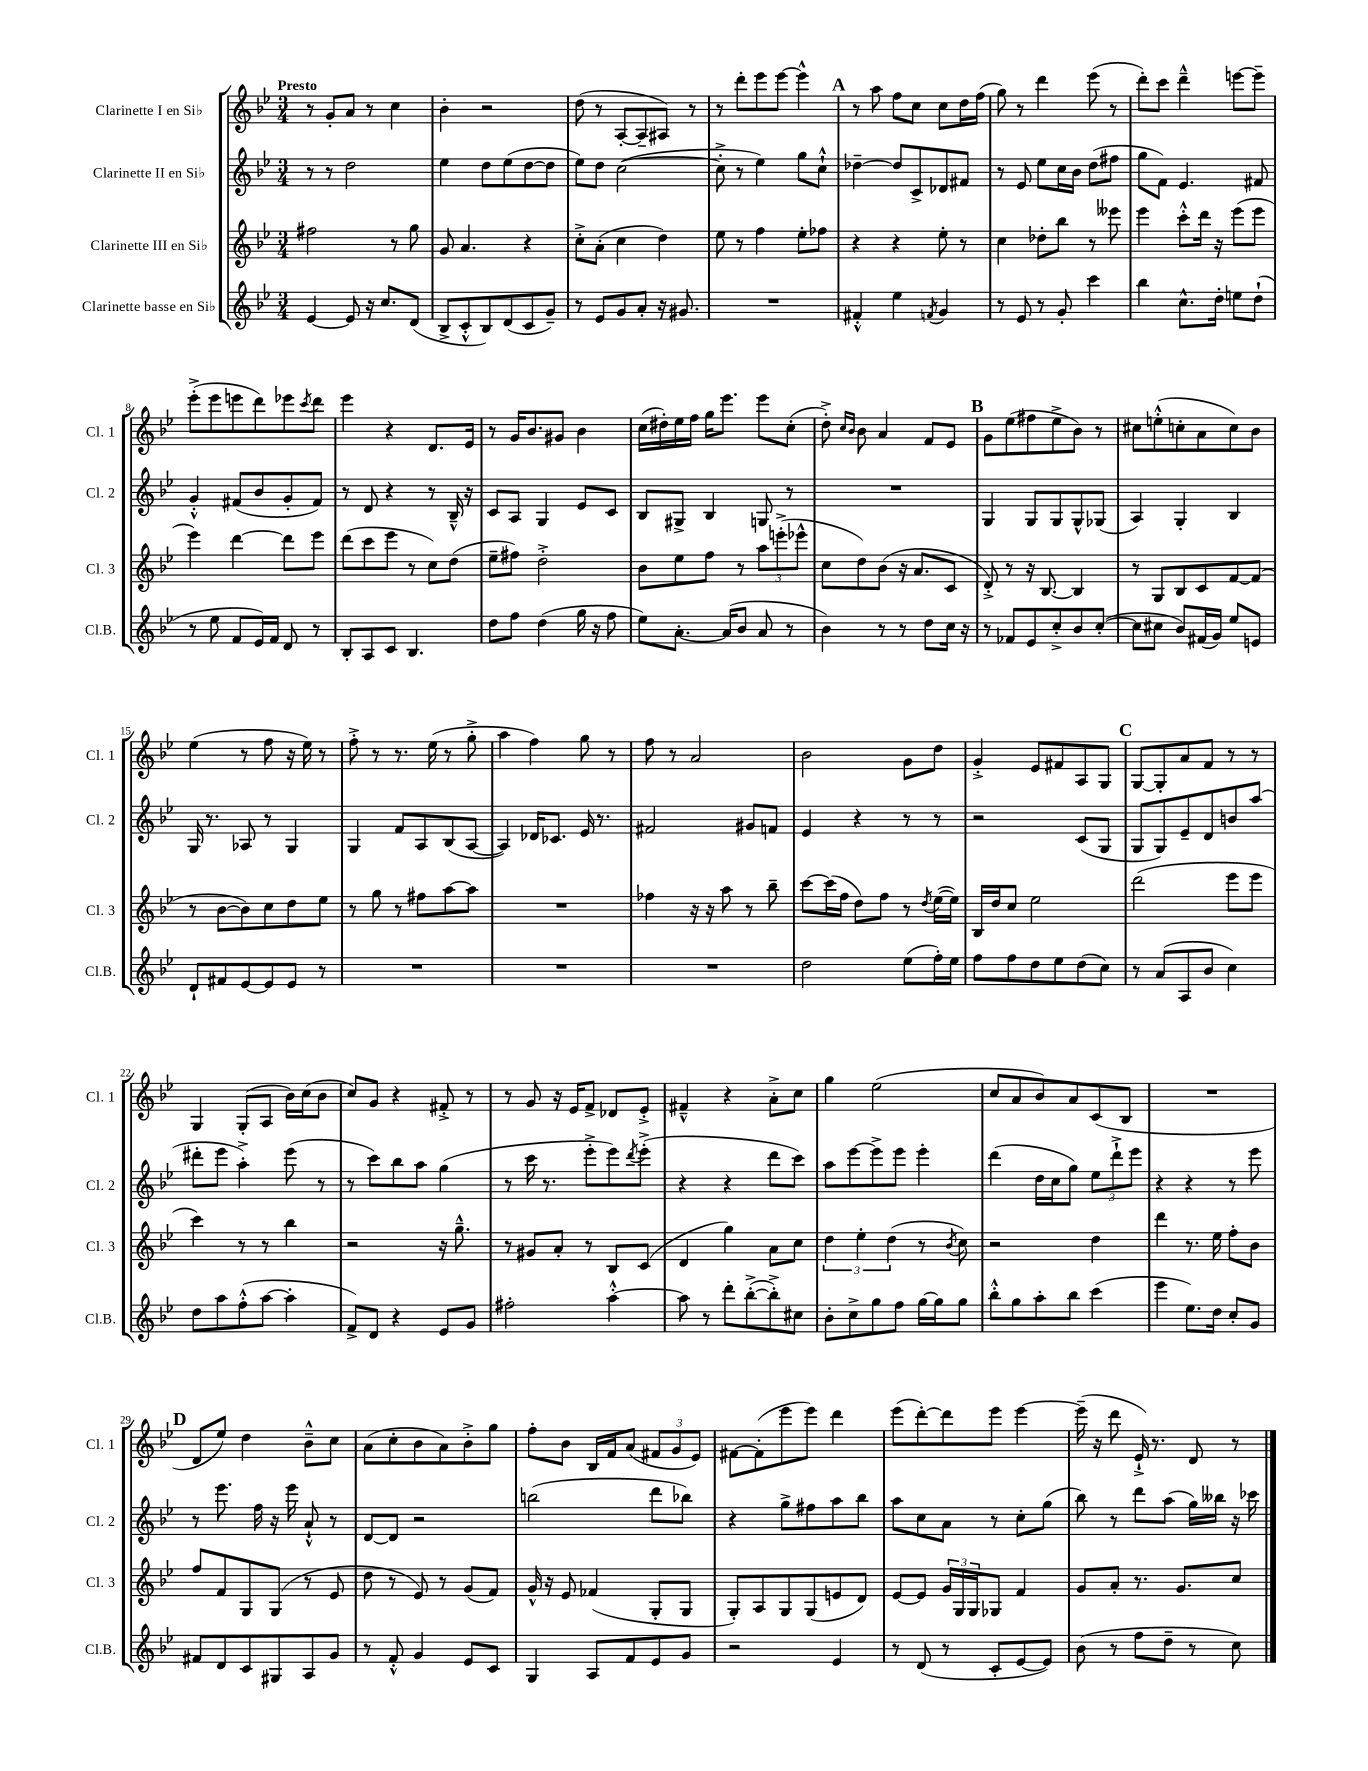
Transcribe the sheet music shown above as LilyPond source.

<<
\new StaffGroup <<
\new Staff = "s0" \with { instrumentName = "Clarinette I en Sib" shortInstrumentName = "Cl. 1" } {
    \clef treble \key bes \major \numericTimeSignature \time 3/4 \tempo "Presto"
    r8 g'8-. a'8 r8 c''4 |
    bes'4-. r2 |
    d''8( r8 a8~-. a8-- ais8) r8 |
    r8 d'''8-. ees'''8 ees'''8~ ees'''4-^ |
    \mark \markup { \bold "A" } r8 a''8 f''8 c''8 c''8 d''16 f''16( |
    g''8) r8 d'''4 ees'''8( r8 |
    d'''8-.) c'''8 d'''4---^ e'''8~ e'''8-- |
    ees'''8-.->( ees'''8 e'''8 d'''8) ees'''8 \acciaccatura { c'''8 } d'''8 |
    ees'''4 r4 d'8. ees'16 |
    r8 g'16 bes'8. gis'8 bes'4 |
    c''16( dis''16-.) ees''16 f''16 g''16 ees'''8. ees'''8 c''8-.( |
    d''8-.->) \grace { c''16 bes'16 } bes'8 a'4 f'8 ees'8 |
    \mark \markup { \bold "B" } g'8 ees''8( fis''8 ees''8-> bes'8) r8 |
    cis''8 e''8-.-^( c''8-. a'8 c''8) bes'8 |
    ees''4( r8 f''8 r16 ees''16) r8 |
    f''8-.-> r8 r8. ees''16( r8 g''8-.-> |
    a''4 f''4) g''8 r8 |
    f''8 r8 a'2 |
    bes'2 g'8 d''8 |
    g'4-.-> ees'8 fis'8 a8 g8 |
    \mark \markup { \bold "C" } g8~ g8-. a'8 f'8 r8 r8 |
    g4 g8-.( a8 bes'16) c''16( bes'8 |
    c''8) g'8 r4 fis'8-.-> r8 |
    r8 g'8 r16 ees'16 f'8-> des'8 ees'8-.-> |
    fis'4---^ r4 a'8-.-> c''8 |
    g''4 ees''2( |
    c''8 a'8 bes'8) a'8 c'8( bes8 |
    R2. |
    \mark \markup { \bold "D" } d'8 ees''8) d''4 bes'8---^ c''8 |
    a'8( c''8-. bes'8 a'8) bes'8-.-> g''8 |
    f''8-. bes'8 bes16 f'16 a'8( \tuplet 3/2 { fis'8 g'8 ees'8) } |
    fis'8~ fis'8-.( ees'''8 ees'''8) d'''4 |
    ees'''8( d'''8~-.) d'''8 ees'''8 ees'''4~ |
    ees'''16--( r16 d'''8 ees'16-!->) r8. d'8 r8 \bar "|." |
}
\new Staff = "s1" \with { instrumentName = "Clarinette II en Sib" shortInstrumentName = "Cl. 2" } {
    \clef treble \key bes \major \numericTimeSignature \time 3/4
    r8 r8 d''2 |
    ees''4 d''8 ees''8( d''8~ d''8 |
    ees''8) d''8 c''2~( |
    c''8-.-> r8 ees''4) g''8 c''8-!-^ |
    \mark \markup { \bold "A" } des''4~-- des''8 c'8-> des'8 fis'8 |
    r8 ees'8 ees''8 c''16 bes'16 d''8( fis''8 |
    g''8 f'8) ees'4. fis'8 |
    g'4-.-^ fis'8( bes'8 g'8-. fis'8) |
    r8 d'8 r4 r8 bes16---^ r16 |
    c'8 a8 g4 ees'8 c'8 |
    bes8 gis8-> bes4 g8 r8 |
    R2. |
    \mark \markup { \bold "B" } g4 g8 g8 g8-^ ges8( |
    a4) g4-. bes4 |
    g16 r8. aes8 r8 g4 |
    g4 f'8 a8 bes8( a8~ |
    a4) des'16 ces'8. ees'16 r8. |
    fis'2 gis'8 f'8 |
    ees'4 r4 r8 r8 |
    r2 c'8( g8 |
    \mark \markup { \bold "C" } g8 g8) ees'8-- d'8 b'8 a''8( |
    dis'''8-. ees'''8 a''4-.->) ees'''8( r8 |
    r8 c'''8) bes''8 a''8 g''4( |
    r8 c'''16 r8. ees'''8-.-> ees'''8) \acciaccatura { d'''8 } ees'''8-.->( |
    r4 r4 d'''8 c'''8) |
    a''8 ees'''8~ ees'''8-> ees'''8 ees'''4-. |
    d'''4( d''16 c''16 g''8) \tuplet 3/2 { ees''8 d'''8-!-> ees'''8 } |
    r4 r4 r8 ees'''8 |
    \mark \markup { \bold "D" } r8 ees'''8. f''16 r16 ees'''16 a'8-!-^ r8 |
    d'8~ d'8 r2 |
    b''2( d'''8 bes''8) |
    r4 g''8-> fis''8 a''8 bes''8 |
    a''8 c''8 a'8 r8 c''8-. g''8( |
    bes''8) r8 d'''8 a''8( g''16) beses''16 r16 ces'''16 \bar "|." |
}
\new Staff = "s2" \with { instrumentName = "Clarinette III en Sib" shortInstrumentName = "Cl. 3" } {
    \clef treble \key bes \major \numericTimeSignature \time 3/4
    fis''2 r8 g''8 |
    g'8 a'4. r4 |
    c''8-.-> a'8-.( c''4 d''4) |
    ees''8 r8 f''4 ees''8-. fes''8 |
    \mark \markup { \bold "A" } r4 r4 ees''8-. r8 |
    c''4 des''8-. bes''8 r8 eeses'''8 |
    ees'''4 c'''8-.-^ d'''16 r16 ees'''8( ees'''8 |
    ees'''4) d'''4~ d'''8 ees'''8 |
    d'''8( c'''8 ees'''8 r8 c''8) d''8( |
    ees''8-- fis''8) d''2-.-> |
    bes'8 ees''8 f''8 r8 \tuplet 3/2 { a''8 e'''8-.->( ees'''8-^ } |
    c''8 d''8) bes'8( r16 a'8. c'8 |
    \mark \markup { \bold "B" } d'8-.->) r8 r16 bes8.~ bes4 |
    r8 g8 bes8 c'8 f'8~ f'8( |
    r8 bes'8~ bes'8) c''8 d''8 ees''8 |
    r8 g''8 r8 fis''8 a''8~ a''8 |
    R2. |
    fes''4 r16 r16 a''8 r8 bes''8-- |
    c'''8~ c'''16( f''16 d''8) f''8 r8 \acciaccatura { d''8 } ees''16~( ees''16) |
    bes16 d''16 c''8 ees''2 |
    \mark \markup { \bold "C" } d'''2( ees'''8 ees'''8 |
    c'''4) r8 r8 bes''4 |
    r2 r16 g''8.---^ |
    r8 gis'8 a'8-. r8 bes8 c'8( |
    d'4 g''4) a'8 c''8 |
    \tuplet 3/2 { d''4 ees''4-. d''4( } r8 \acciaccatura { bes'8 } c''8) |
    r2 d''4 |
    d'''4 r8. ees''16 f''8-. bes'8 |
    \mark \markup { \bold "D" } f''8 f'8 g8 g8( r8 ees'8 |
    d''8 r8 ees'8) r8 g'8( f'8) |
    g'16-^ r16 ees'8 fes'4( g8-. g8 |
    g8-.) a8 g8 g8( e'8 d'8) |
    ees'8~ ees'8 \tuplet 3/2 { g'16 g16 g16 } ges8 f'4 |
    g'8 a'8-. r8. g'8. c''8 \bar "|." |
}
\new Staff = "s3" \with { instrumentName = "Clarinette basse en Sib" shortInstrumentName = "Cl.B." } {
    \clef treble \key bes \major \numericTimeSignature \time 3/4
    ees'4~ ees'8 r16 c''8. d'8( |
    bes8-> c'8-.-^ bes8) d'8( c'8 g'8--) |
    r8 ees'8 g'8 a'8-. r16 gis'8. |
    R2. |
    \mark \markup { \bold "A" } fis'4-.-^ ees''4 \acciaccatura { f'8 } g'4 |
    r8 ees'8 r8 g'8-. c'''4 |
    bes''4 c''8.-^ d''16-. e''8 d''8-!( |
    r8 ees''8 f'8 ees'16) f'16 d'8 r8 |
    bes8-. a8 c'8 bes4. |
    d''8 f''8 d''4( g''16 r16 f''8 |
    ees''8) a'8.~-. a'16( bes'8 a'8 r8 |
    bes'4) r8 r8 d''8 c''16 r16 |
    \mark \markup { \bold "B" } r8 fes'8 ees'8 c''8-.-> bes'8 c''8~-.( |
    c''8 cis''8 bes'8) fis'16( g'16) ees''8 e'8 |
    d'8-! fis'8 ees'8~ ees'8 ees'8 r8 |
    R2. |
    R2. |
    R2. |
    d''2 ees''8( f''16-.) ees''16 |
    f''8 f''8 d''8 ees''8 d''8( c''8) |
    \mark \markup { \bold "C" } r8 a'8( a8 bes'8 c''4) |
    d''8 a''8 f''8-.-^( a''8~ a''4-. |
    f'8->) d'8 r4 ees'8 g'8 |
    fis''2-. a''4~-.-^ |
    a''8 r8 d'''8-. bes''8~-.->( bes''8-.->) cis''8 |
    bes'8-. c''8-> g''8 f''8 g''16~ g''16 g''8 |
    bes''8-.-^ g''8 a''8-. bes''8 c'''4( |
    ees'''4 ees''8.) d''16 c''8-. g'8 |
    \mark \markup { \bold "D" } fis'8 d'8 c'8 gis8 a8 g'8 |
    r8 f'8-.-^ g'4 ees'8 c'8 |
    g4 a8 f'8 ees'8 g'8 |
    r2 ees'4 |
    r8 d'8( r8 c'8-. ees'8~ ees'8) |
    bes'8( r8 f''8 d''8-- r8 c''8) \bar "|." |
}
>>
>>
